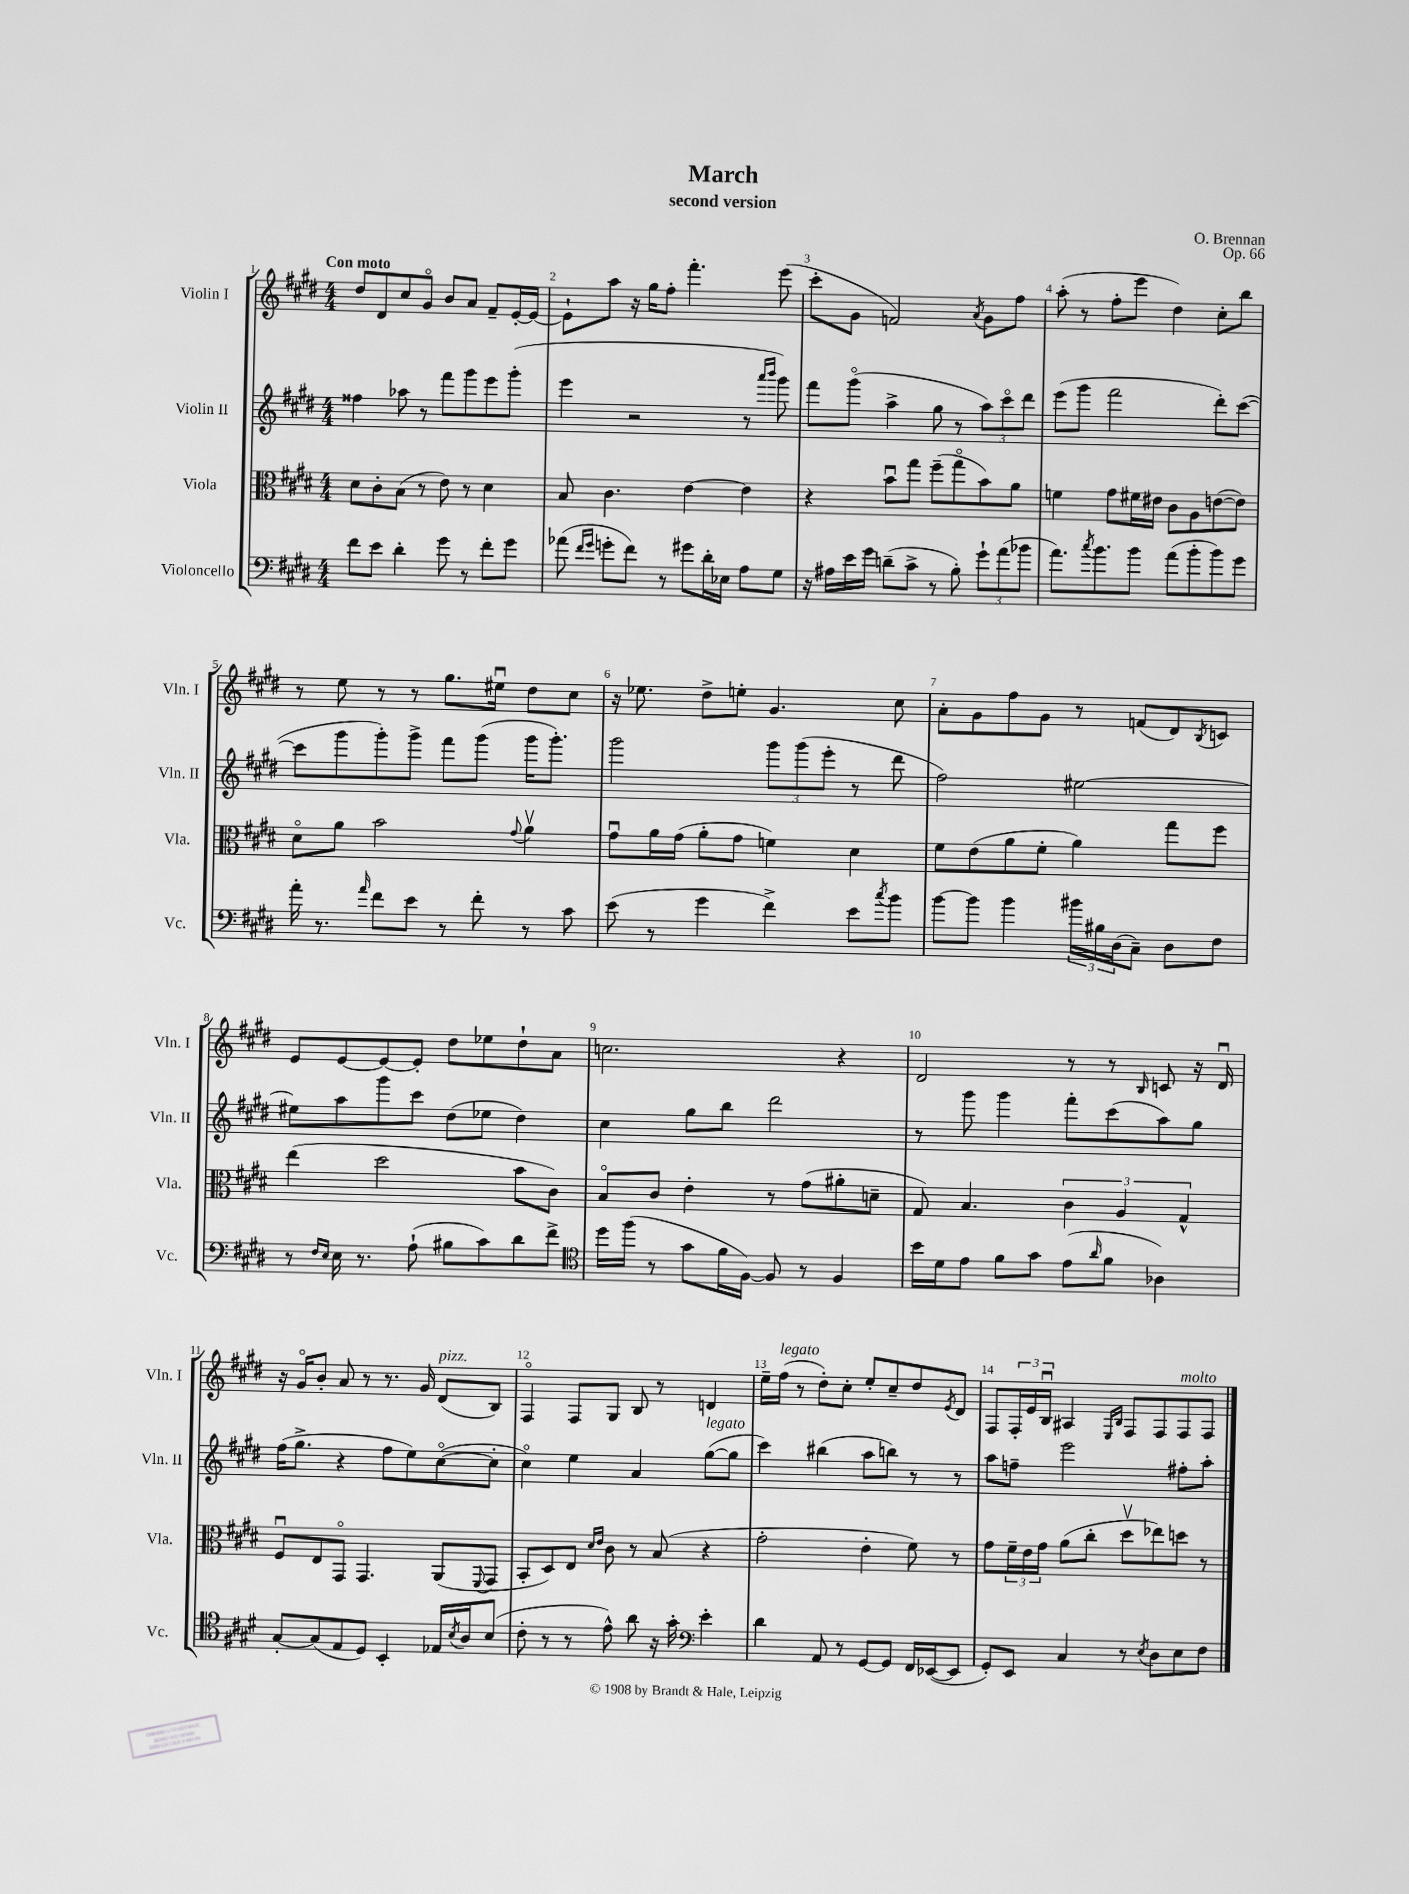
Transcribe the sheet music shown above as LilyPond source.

\header { title = "March" composer = "O. Brennan" subtitle = "second version" opus = "Op. 66" }
<<
\new StaffGroup <<
\new Staff = "s0" \with { instrumentName = "Violin I" shortInstrumentName = "Vln. I" } {
    \clef treble \key e \major \numericTimeSignature \time 4/4 \tempo "Con moto"
    dis''8 dis'8 cis''8 gis'8\flageolet b'8 a'8 fis'8-- e'16~-. e'16~ |
    e'8-! a''8 r16 gis''16 fis''8-. fis'''4.-. e'''8( |
    cis'''8-. gis'8 f'2) \acciaccatura { a'8 } gis'8 fis''8 |
    a''8-.( r8 fis''8-. e'''8 dis''4) cis''8-. b''8 |
    r8 e''8 r8 r8 gis''8. eis''16\downbow dis''8 cis''8 |
    r16 ees''8. dis''8-> e''8-. gis'4. cis''8 |
    a'8-. gis'8 fis''8 gis'8 r8 f'8( dis'8) \acciaccatura { b8 } c'8 |
    e'8 e'8~ e'8~ e'8-. dis''8 ees''8 dis''8-! a'8 |
    c''2. r4 |
    dis'2 r8 r8 \grace { b16 } c'8 r16 dis'16\downbow |
    r16 gis'16\flageolet b'8-. a'8 r8 r8. gis'16 dis'8^\markup { \italic "pizz." }( b8) |
    fis4\flageolet fis8 gis8 b8 r8 d'4 |
    e''16-- fis''16^\markup { \italic "legato" }( r8 dis''8-.) cis''8-. e''8-. cis''8-- dis''8 \acciaccatura { e'8 } dis'8 |
    fis8 \tuplet 3/2 { fis16-. e'16 b16\downbow } ais4 \grace { e16 b16 } fis8 fis8 fis8^\markup { \italic "molto" } fis8 \bar "|." |
}
\new Staff = "s1" \with { instrumentName = "Violin II" shortInstrumentName = "Vln. II" } {
    \clef treble \key e \major \numericTimeSignature \time 4/4
    fisis''4 aes''8 r8 fis'''8 gis'''8 e'''8 gis'''8-.( |
    e'''4 r2 r8 \grace { a'''16 b'''16 } gis'''8) |
    fis'''8 gis'''8\flageolet( a''4-> gis''8 r8 \tuplet 3/2 { a''8) cis'''8\flageolet dis'''8 } |
    e'''8( gis'''8 fis'''2 dis'''8-.) cis'''8~( |
    cis'''8 gis'''8 gis'''8-.) gis'''8-> fis'''8 gis'''8( gis'''16 gis'''8.-.) |
    gis'''2 \tuplet 3/2 { gis'''8 gis'''8( e'''8-. } r8 dis'''8 |
    fis''2) eis''2~ |
    eis''8 a''8 gis'''8 cis'''8 dis''8( ees''8 dis''4) |
    cis''4 gis''8 b''8 dis'''2 |
    r8 gis'''8 gis'''4 fis'''8-. cis'''8( a''8) gis''8 |
    fis''16( gis''8.-> r4 fis''8 e''8) cis''8~\flageolet( cis''8-. |
    cis''4\flageolet) e''4 a'4 gis''8~^\markup { \italic "legato" }( gis''8 |
    cis'''4) bis''4( a''8 b''8) r8 r8 |
    a''8 f''8-- e'''2 fis''8-. a''8-. \bar "|." |
}
\new Staff = "s2" \with { instrumentName = "Viola" shortInstrumentName = "Vla." } {
    \clef alto \key e \major \numericTimeSignature \time 4/4
    dis'8 cis'8-. b8( r8 e'8) r8 dis'4 |
    b8 cis'4. e'4~ e'4 |
    r4 b'8\downbow gis''8 fis''8--( gis''8\flageolet b'8) a'8 |
    f'4 gis'8 fis'16 eis'16 cis'8 a8 e'8~( e'8) |
    dis'8\flageolet a'8 b'2 \appoggiatura { gis'8 } a'4\upbow |
    gis'8\downbow a'16 gis'16( a'8-. gis'8 f'4) dis'4 |
    fis'8 e'8( a'8 fis'8-. a'4) gis''8 fis''8 |
    e''4( dis''2 b'8 cis'8) |
    b8\flageolet cis'8 e'4-. r8 gis'8( ais'8-. d'8-- |
    gis8) b4. \tuplet 3/2 { cis'4 a4 gis4-^ } |
    fis8\downbow e8 gis,8\flageolet gis,4. a,8( \appoggiatura { fis,8 } gis,8 |
    b,8-. dis8) e8 \grace { dis'16 e'16 } cis'8 r8 b8( r4 |
    gis'2-. e'4-. fis'8) r8 |
    gis'8 \tuplet 3/2 { fis'16-- e'16 gis'16 } a'8( cis''8-. dis''8\upbow ees''8) d''8 r8 \bar "|." |
}
\new Staff = "s3" \with { instrumentName = "Violoncello" shortInstrumentName = "Vc." } {
    \clef bass \key e \major \numericTimeSignature \time 4/4
    fis'8 e'8 dis'4-. gis'8 r8 fis'8-. gis'8 |
    aes'8( \grace { fis'16 gis'16 } g'8-. fis'8) r8 gis'8 dis'16-. ees16 a8 gis8 |
    r16 ais16 e'16 gis'16 d'8--( cis'8-> r8 b8-.) \tuplet 3/2 { gis'8-! a'8( bes'8 } |
    a'8.) \acciaccatura { cis''8 } b'8. b'8 a'8( b'8-. b'8) gis'8 |
    a'16-. r8. \grace { a'16 } fis'8 e'8 r8 fis'8-. r8 cis'8 |
    e'8( r8 gis'4 fis'4->) e'8 \acciaccatura { cis''8 } b'8 |
    b'8~ b'8 b'4 \tuplet 3/2 { bis'16 bis16 dis16( } cis8--) dis8 fis8 |
    r8 \grace { fis16 e16 } e16 r8. a8-!( bis8 cis'8) dis'8 fis'8-> |
    \clef tenor dis''16 fis''16( r8 gis'8 fis'16 fis16~) fis8 r8 fis4 |
    b'16 dis'16 e'8 fis'8 gis'8 e'8( \grace { a'16 } fis'8 aes4) |
    gis8~-. gis8( e8 dis8) b,4-. ees16 \acciaccatura { b8 } a16 b8( |
    cis'8-. r8 r8 e'8-^) a'8 r16 gis'16-. \clef bass e'4-. |
    dis'4 a,8 r8 gis,8~ gis,8 fis,16 ees,16~( ees,8 |
    gis,8-.) e,8 cis4 r8 \acciaccatura { e8 } dis8 e8 fis8 \bar "|." |
}
>>
>>
\layout { \context { \Score \override BarNumber.break-visibility = ##(#f #t #t) barNumberVisibility = #all-bar-numbers-visible } }
